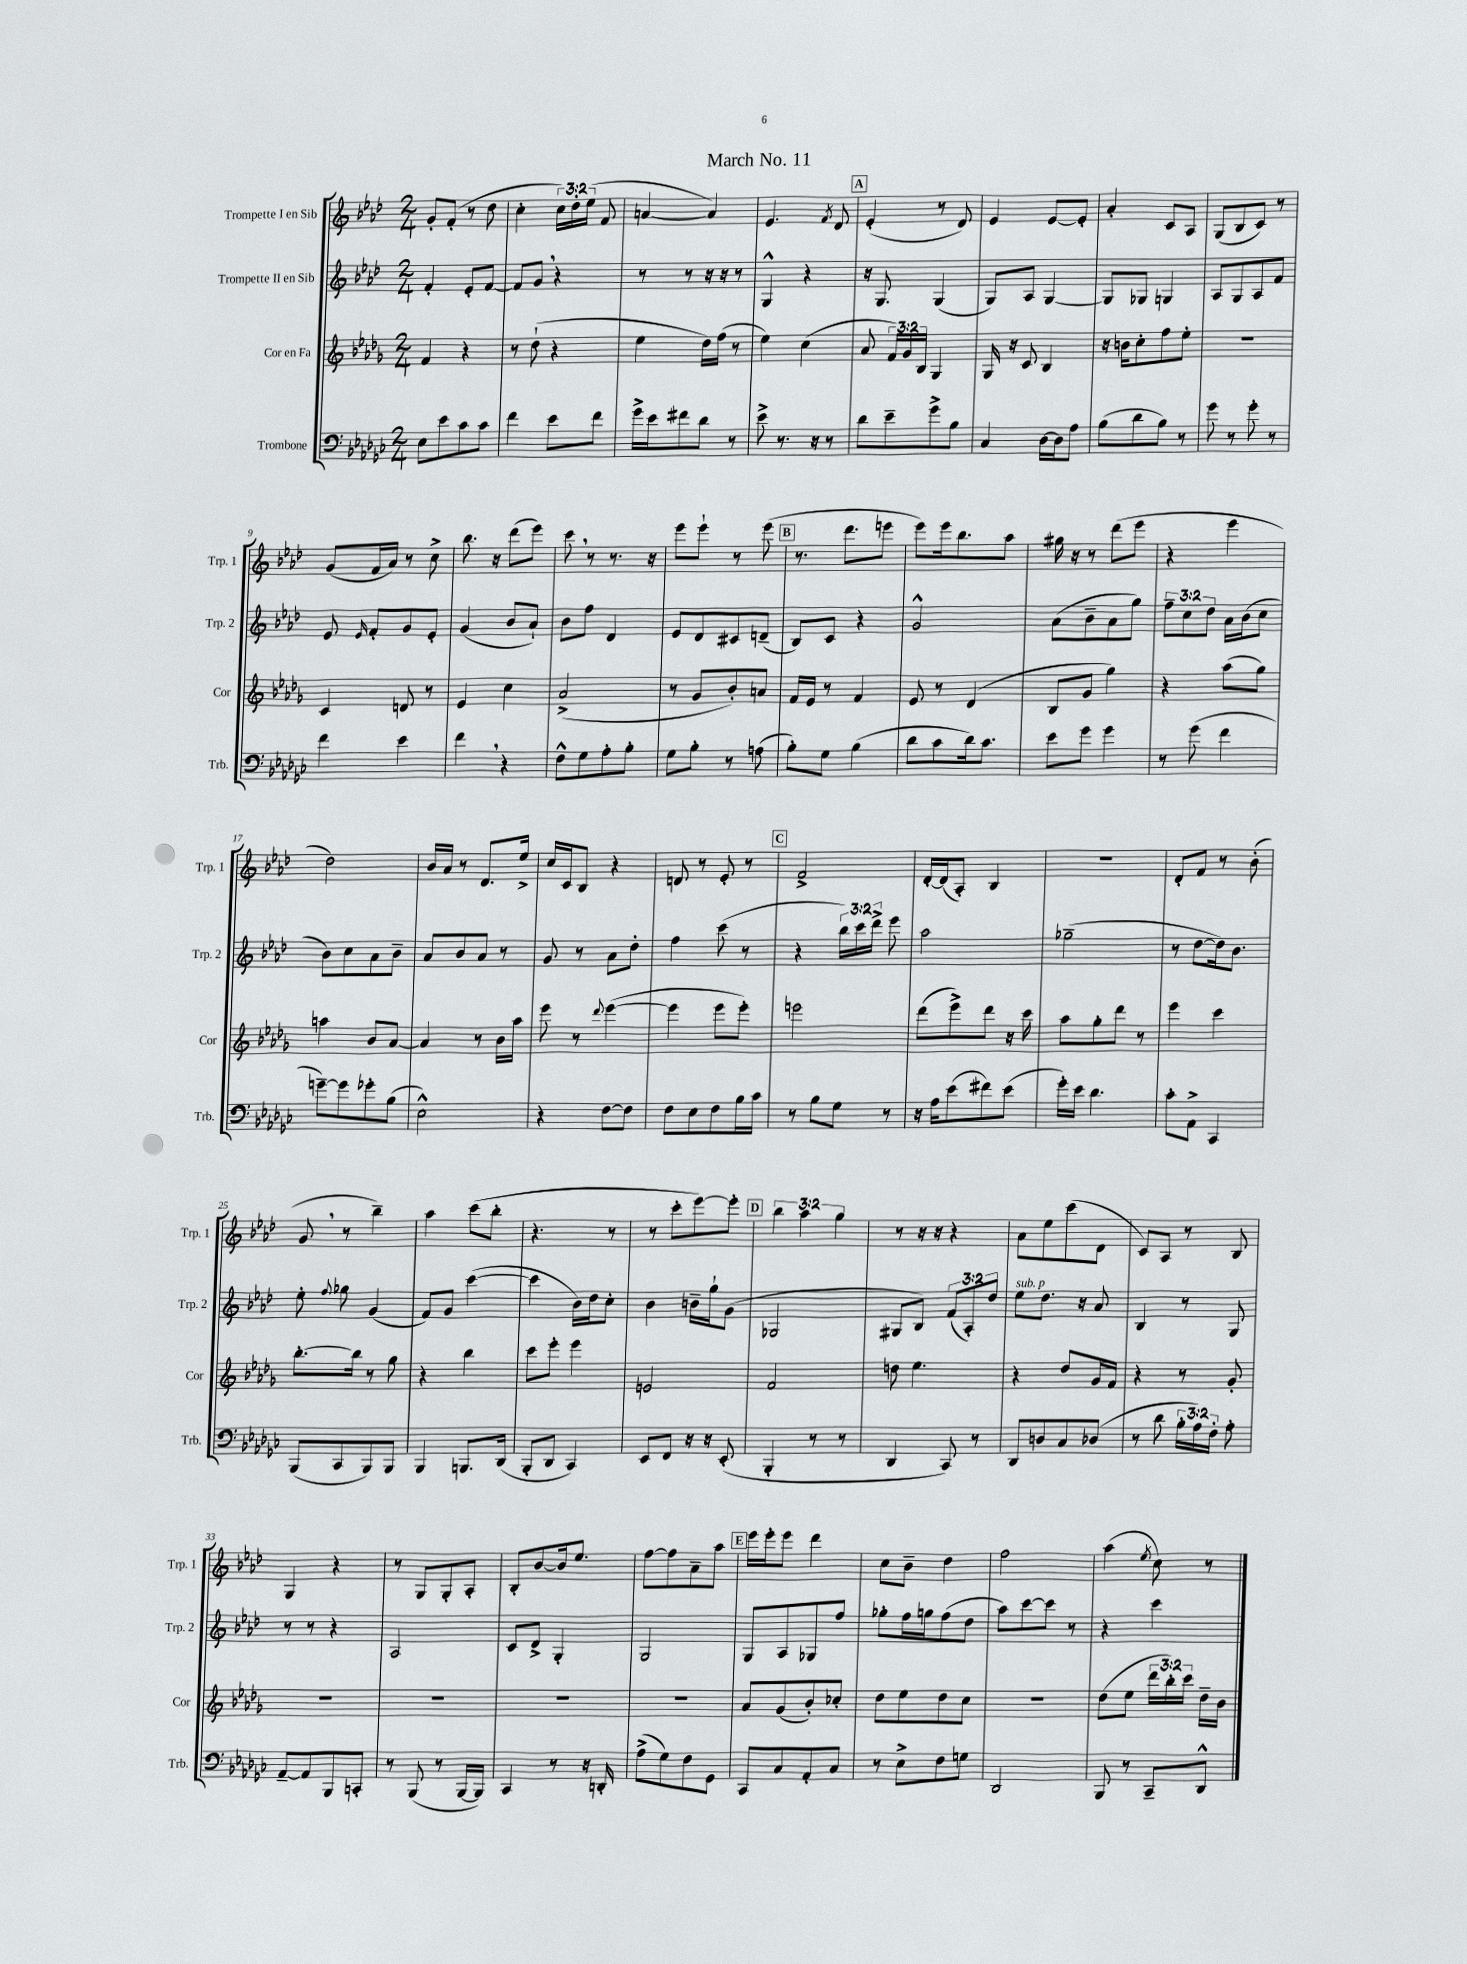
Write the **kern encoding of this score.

**kern	**kern	**kern	**kern
*staff4	*staff3	*staff2	*staff1
*clefF4	*clefG2	*clefG2	*clefG2
*k[b-e-a-d-g-c-]	*k[b-e-a-d-g-]	*k[b-e-a-d-]	*k[b-e-a-d-]
*M2/4	*M2/4	*M2/4	*M2/4
8E-	4f	4f'	8g'
8e-	.	.	(8f'
8c-	4r	8e-'	8r
8c-	.	[8f	8dd-
=	=	=	=
4f	8r	8f]	4cc'
.	(8dd-`	8g	.
8e-	4r	4r	24cc)
.	.	.	24dd-'
.	.	.	(24ee-
8f	.	.	8f
=	=	=	=
16g-^	4ee-	8r	[4a
16e-	.	.	.
8f#	.	8r	.
8d-	16dd-)	16r	4a])
.	(16ff	16r	.
8r	8r	8r	.
=	=	=	=
8e-^	4ee-)	4G^^	4.e-
8.r	.	.	.
.	(4cc	4r	.
16r	.	.	.
.	.	.	8qf
8r	.	.	8d-
=	=	=	=
8d-	8a-	16r	(4e-'
.	.	8.G	.
8e-~	24f)	.	.
.	24g-	.	.
.	24B-	.	.
8g-^	4G-	(4G	8r
8B-	.	.	8d-)
=	=	=	=
4C-	16G-	8G)	4e-
.	16r	.	.
.	8c	8A-	.
[16D-	4B-	[4G	[8e-
16D-]	.	.	.
8A-	.	.	8e-']
=	=	=	=
(8B-	16r	8G]	4a-'
.	16b	.	.
8d-	8cc'	8G-	.
8B-)	8ff	4G	8c
8r	8ee-'	.	8A-
=	=	=	=
8g-	2r	8A-	(8G
8r	.	8G	8B-
8g-'	.	8A-	8c)
8r	.	8f	8r
=	=	=	=
4f	4c	8e-	(8g
.	.	16qqe-	.
.	.	8f'	16f
.	.	.	16a-)
4e-	8d	8g	8r
.	8r	8e-'	8cc^
=	=	=	=
4f	4e-	(4g	8.bb-
.	.	.	16r
4r	4cc	8b-	(8ddd-
.	.	8a-`)	8eee-)
=	=	=	=
8F^^	(2a-^	8b-	8ccc
8G-	.	8ff	8r
8A-'	.	4d-	8.r
8B-'	.	.	.
.	.	.	16r
=	=	=	=
8G-	8r	8e-	8eee-
8B-'	8g-	8d-	8eee-`
8r	8b-')	8c#	8r
(8A	8a	(8d~	(8eee-
=	=	=	=
8B-')	16f	8B-)	8.r
.	16e-	.	.
8G-	8r	8c	.
.	.	.	8.ddd-
(4B-	4f	4r	.
.	.	.	8eee
=	=	=	=
8d-	8e-	2g^^	8eee-)
8c-	8r	.	16eee-
.	.	.	8.bb-
16d-)	(4d-	.	.
8.c-	.	.	.
.	.	.	8aa-
=	=	=	=
8e-	8B-	(8a-	16gg#
.	.	.	16r
8g-	8g-	8b-~	8r
4g-	4gg-)	8a-	(8ddd-
.	.	8gg)	8eee-
=	=	=	=
8r	4r	12ff~	4r
.	.	12cc	.
(8g-	.	.	.
.	.	12dd-	.
4f	(8aa-	16a-	4eee-
.	.	(16b-	.
.	8gg-)	8cc	.
=	=	=	=
[8g~)	4aa	8b-)	2dd-)
8g]	.	8cc	.
8g-'	8b-	8a-	.
(8B-	[8a-	8b-~	.
=	=	=	=
2E-^^)	4a-]	8a-	16b-
.	.	.	16a-
.	.	8b-	8r
.	8r	8a-	8.d-
.	16b-	8r	.
.	16aa-	.	16ee-^
=	=	=	=
4r	8eee-	8g	16cc
.	.	.	16c
.	8r	8r	8B-
.	8qqddd-	.	.
[8F	([4eee-	8a-	4r
8F]	.	8dd-'	.
=	=	=	=
8F	4eee-]	4ff	8d
8E-	.	.	8r
8F	8eee-	(8ccc	8e-'
16B-	8eee-')	8r	8r
16c-	.	.	.
=	=	=	=
8r	2eee	4r	2f^
8B-	.	.	.
8G-	.	24bb-)	.
.	.	24ccc	.
.	.	24ddd-^	.
8r	.	8eee-	.
=	=	=	=
16r	(8ddd-	2aa-	[16d-'
16A-	.	.	(16d-]
(8e-	8eee-^)	.	8A-')
8f#)	8ddd-	.	4B-
(8e-	16r	.	.
.	16ccc	.	.
=	=	=	=
16g-')	8aa-	(2gg-~	2r
16e-	.	.	.
4.d-	8gg-'	.	.
.	8ddd-	.	.
.	8r	.	.
=	=	=	=
8c-'	4eee-	8r	8d-'
8AA-^	.	[8dd-	8f
4CC-	4ccc	16dd-])	8r
.	.	8.b-	.
.	.	.	(8b-'
=	=	=	=
(8BBB-	[8.bb-'	8ee-'	8g
.	.	8qqff	.
8CC-	.	8gg-	8r
.	16bb-]	.	.
8BBB-)	8r	(4g	4bb-~)
8BBB-	8gg-	.	.
=	=	=	=
4BBB-	4r	8f)	4aa-
.	.	8g	.
8.BBB	4bb-	([4ccc	(8ccc
.	.	.	8bb-'
(16DD-	.	.	.
=	=	=	=
8BBB-'	8ccc	4ccc]	4.r
8DD-	8eee-'	.	.
4CC-)	4eee-	16b-)	.
.	.	16dd-	.
.	.	8cc'	8r
=	=	=	=
8EE-	2e	4b-	8r
8FF	.	.	8ccc'
16r	.	16b~	[8eee-)
16r	.	16gg`	.
(8EE-'	.	(8g	8eee-']
=	=	=	=
4BBB-'	2f	2G-	6bb-
.	.	.	6aa-
8r	.	.	.
.	.	.	6gg
8r	.	.	.
=	=	=	=
4DD-	8dd	8G#	8r
.	4.ee-	8B-)	16r
.	.	.	16r
8CC-)	.	(12f	4r
.	.	12A-')	.
8r	.	.	.
.	.	12dd-	.
=	=	=	=
8DD-	4r	8ee-	8a-
8D	.	8.dd-	8ee-
8C-	8dd-	.	(8ccc
.	.	16r	.
(8D-	16g-	8a-	8d-
.	16f	.	.
=	=	=	=
8r	4r	4B-	8c)
8d-	.	.	8A-
24B-'	8r	8r	8r
24A-)	.	.	.
24F'	.	.	.
8A-'	8g-'	8G	8B-
=	=	=	=
[8AA-~	2r	8r	4G
8AA-]	.	8r	.
8BBB-	.	4r	4r
8CC'	.	.	.
=	=	=	=
8r	2r	2A-	8r
(8BBB-	.	.	8G
8r	.	.	8G'
[16BBB-	.	.	8A-'
16BBB-])	.	.	.
=	=	=	=
4CC-	2r	8c	8B-'
.	.	8d-^	[8b-
8r	.	4G'	16b-]
.	.	.	8.ee-
16r	.	.	.
16DD'	.	.	.
=	=	=	=
(8A-^	2r	2G	[8ff
8G-)	.	.	8ff]
8F	.	.	8a-~
8GG-	.	.	8aa-
=	=	=	=
8CC-	8a-	8G	16eee-
.	.	.	16eee-'
8C-	(8g-	8A-	8eee-
8AA-'	8b-')	8G-	4ddd-
8C-	8cc-'	8ff	.
=	=	=	=
8r	8dd-	8gg-'	8cc
8E-^	8ee-	16ff	8b-~
.	.	16gg	.
8F	8dd-	(8ff	4dd-
8G	8cc	8dd-	.
=	=	=	=
2DD-	2r	8aa-)	2ff
.	.	[8ccc	.
.	.	8ccc]	.
.	.	8r	.
=	=	=	=
8BBB-	(8dd-	4r	(4aa-
8r	8ee-	.	.
.	.	.	8qee-
8CC-~	24ddd-	4ccc	8cc)
.	24bb-')	.	.
.	24ccc	.	.
8DD-^^	16dd-~	.	8r
.	16b-	.	.
==	==	==	==
*-	*-	*-	*-
